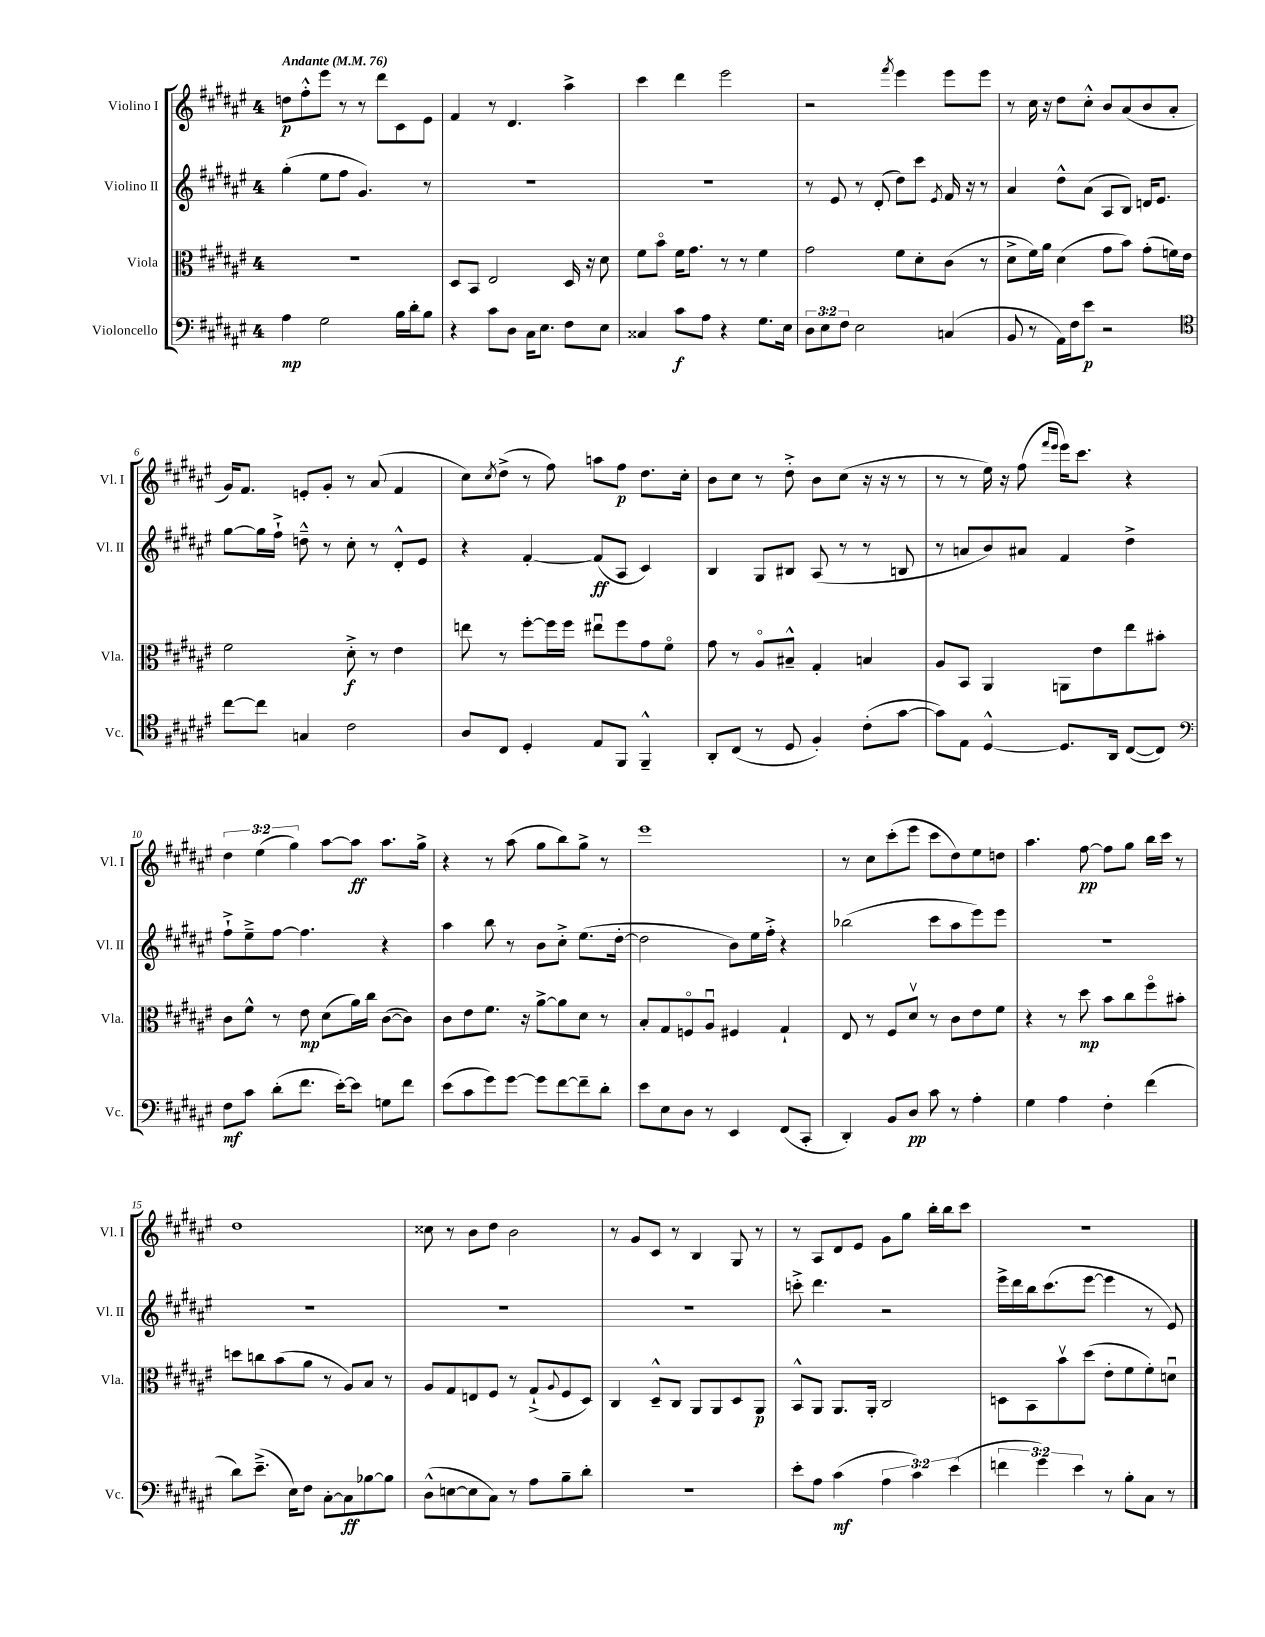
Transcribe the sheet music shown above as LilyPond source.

<<
\new StaffGroup <<
\new Staff = "s0" \with { instrumentName = "Violino I" shortInstrumentName = "Vl. I" } {
    \clef treble \key fis \major \once \override Staff.TimeSignature.style = #'single-digit \time 4/4 \override Staff.TupletNumber.text = #tuplet-number::calc-fraction-text \tempo "Andante" 4 = 76
    d''8\p fis''8-.-^ eis'''8 r8 r8 dis'''8 cis'8 eis'8 |
    fis'4 r8 dis'4. ais''4-> |
    cis'''4 dis'''4 eis'''2 |
    r2 \acciaccatura { fis'''8 } eis'''4 eis'''8 eis'''8 |
    r8 cis''16 r16 dis''8 cis''8-.-^ b'8 ais'8( b'8 ais'8-. |
    gis'16) fis'8. e'8-. gis'8-. r8 ais'8( fis'4 |
    cis''8) \acciaccatura { cis''8 } dis''8->( r8 fis''8) a''8 fis''8\p dis''8. cis''16-. |
    b'8 cis''8 r8 dis''8-.-> b'8 cis''8( r16 r16 r8 |
    r8 r8 eis''16) r16 fis''8( \grace { fis'''16 eis'''16 } eis'''16) cis'''8. r4 |
    \tuplet 3/2 { dis''4 eis''4( gis''4) } ais''8~ ais''8\ff ais''8. gis''16-> |
    r4 r8 ais''8( gis''8 b''8) gis''8-> r8 |
    eis'''1 |
    r8 cis''8 cis'''8-.( eis'''8 cis'''8 dis''8) eis''8 d''8 |
    ais''4. fis''8~\pp fis''8 gis''8 b''16 cis'''16 r8 |
    dis''1 |
    cisis''8 r8 b'8 dis''8 b'2 |
    r8 gis'8 cis'8 r8 b4 gis8 r8 |
    r8 ais8 dis'8 eis'8 gis'8 gis''8 b''16-. b''16 cis'''8 |
    R1 \bar "|." |
}
\new Staff = "s1" \with { instrumentName = "Violino II" shortInstrumentName = "Vl. II" } {
    \clef treble \key fis \major \once \override Staff.TimeSignature.style = #'single-digit \time 4/4
    gis''4-.( eis''8 fis''8 gis'4.) r8 |
    R1 |
    R1 |
    r8 eis'8 r8 dis'8-.( dis''8) cis'''8 \acciaccatura { eis'8 } fis'16 r16 r8 |
    ais'4 dis''8-^ ais'8( ais8 b8) d'16 eis'8. |
    gis''8~ gis''16 fis''16-!-> d''8---^ r8 cis''8-. r8 dis'8-.-^ eis'8 |
    r4 fis'4~-. fis'8\ff( ais8 cis'4) |
    b4 gis8 bis8 ais8( r8 r8 b8 |
    r8 a'8 b'8) ais'8 fis'4 dis''4-> |
    fis''8-!-> eis''8---> fis''8~ fis''4. r4 |
    ais''4 b''8 r8 b'8 cis''8-.-> eis''8.( dis''16~-. |
    dis''2 b'8) eis''16 fis''16-.-> r4 |
    bes''2( cis'''8 ais''8 eis'''8) eis'''8 |
    R1 |
    R1 |
    R1 |
    R1 |
    c'''8-.-> dis'''4. r2 |
    eis'''16-> dis'''16 b''16 cis'''8.( eis'''8~ eis'''4 r8 eis'8) \bar "|." |
}
\new Staff = "s2" \with { instrumentName = "Viola" shortInstrumentName = "Vla." } {
    \clef alto \key fis \major \once \override Staff.TimeSignature.style = #'single-digit \time 4/4
    R1 |
    dis8 b,8 eis2 dis16 r16 dis'8 |
    fis'8 b'8\flageolet fis'16 gis'8. r8 r8 fis'4 |
    gis'2 fis'8 dis'8-. cis'8( r8 |
    dis'8-> fis'16) ais'16 dis'4( gis'8 b'8) gis'8-.( f'16) eis'16 |
    fis'2 dis'8-.->\f r8 eis'4 |
    e''8 r8 fis''8~-. fis''16 fis''16 eis''8\downbow fis''8 gis'8 fis'8\flageolet |
    gis'8 r8 ais8\flageolet bis8---^ gis4-. b4 |
    ais8 b,8 ais,4 a,8 eis'8 eis''8 bis'8-. |
    cis'8 fis'8-^ r8 eis'8\mp dis'8( ais'16) cis''16 cis'8~( cis'8) |
    cis'8 eis'8 fis'8. r16 ais'8~-> ais'8 dis'8 r8 |
    b8-. gis8 f8\flageolet ais8\downbow fis4 gis4-! |
    eis8 r8 fis8 dis'8\upbow r8 cis'8 eis'8 fis'8 |
    r4 r8 dis''8\mp b'8 cis''8 fis''8\flageolet bis'8-. |
    d''8 c''8 b'8( ais'8 r8 ais8) b8 r8 |
    ais8 gis8 e8 fis8 r8 gis8-!->( \appoggiatura { ais8 } fis8 dis8) |
    cis4 dis8---^ cis8 ais,8 ais,8 dis8 ais,8\p |
    b,8-^ ais,8 ais,8. ais,16-. cis2 |
    d8 b,8 b'8\upbow dis''8( eis'8-. fis'8 fis'8-.) d'8\downbow \bar "|." |
}
\new Staff = "s3" \with { instrumentName = "Violoncello" shortInstrumentName = "Vc." } {
    \clef bass \key fis \major \once \override Staff.TimeSignature.style = #'single-digit \time 4/4 \override Staff.TupletNumber.text = #tuplet-number::calc-fraction-text
    ais4\mp gis2 b16 dis'16-. b8 |
    r4 cis'8 dis8 cis16 eis8. fis8 eis8 |
    cisis4 cis'8\f ais8 r4 gis8. eis16 |
    \tuplet 3/2 { dis8 eis8 fis8 } eis2 c4( |
    b,8 r8 ais,16) fis16 eis'8\p r2 |
    \clef tenor cis''8~ cis''8 g4 cis'2 |
    ais8 cis8 dis4-. eis8 fis,8 fis,4---^ |
    ais,8-. cis8( r8 dis8 fis4-.) cis'8-.( gis'8~ |
    gis'8) eis8 dis4~-^ dis8. ais,16 cis8~( cis8) |
    \clef bass fis8\mf cis'8 dis'8-.( fis'8. eis'16~-.) eis'8 g8 fis'8 |
    eis'8( cis'8 gis'8) gis'8~ gis'8 fis'8~ fis'8-- dis'8-. |
    eis'8 eis8 dis8 r8 eis,4 fis,8( cis,8-. |
    dis,4-.) b,8 dis8\pp cis'8 r8 ais4-. |
    gis4 ais4 fis4-. fis'4( |
    dis'8) eis'8.--->( eis16) fis8 cis8~-. cis8\ff bes8~ bes8 |
    dis8-^( e8~ e8 cis8) r8 ais8 b8-- dis'8-. |
    r1 |
    eis'8-. ais8 cis'4\mf( \tuplet 3/2 { ais4 cis'4) eis'4( } |
    \tuplet 3/2 { f'4 gis'4) eis'4 } r8 b8-. cis8 r8 \bar "|." |
}
>>
>>
